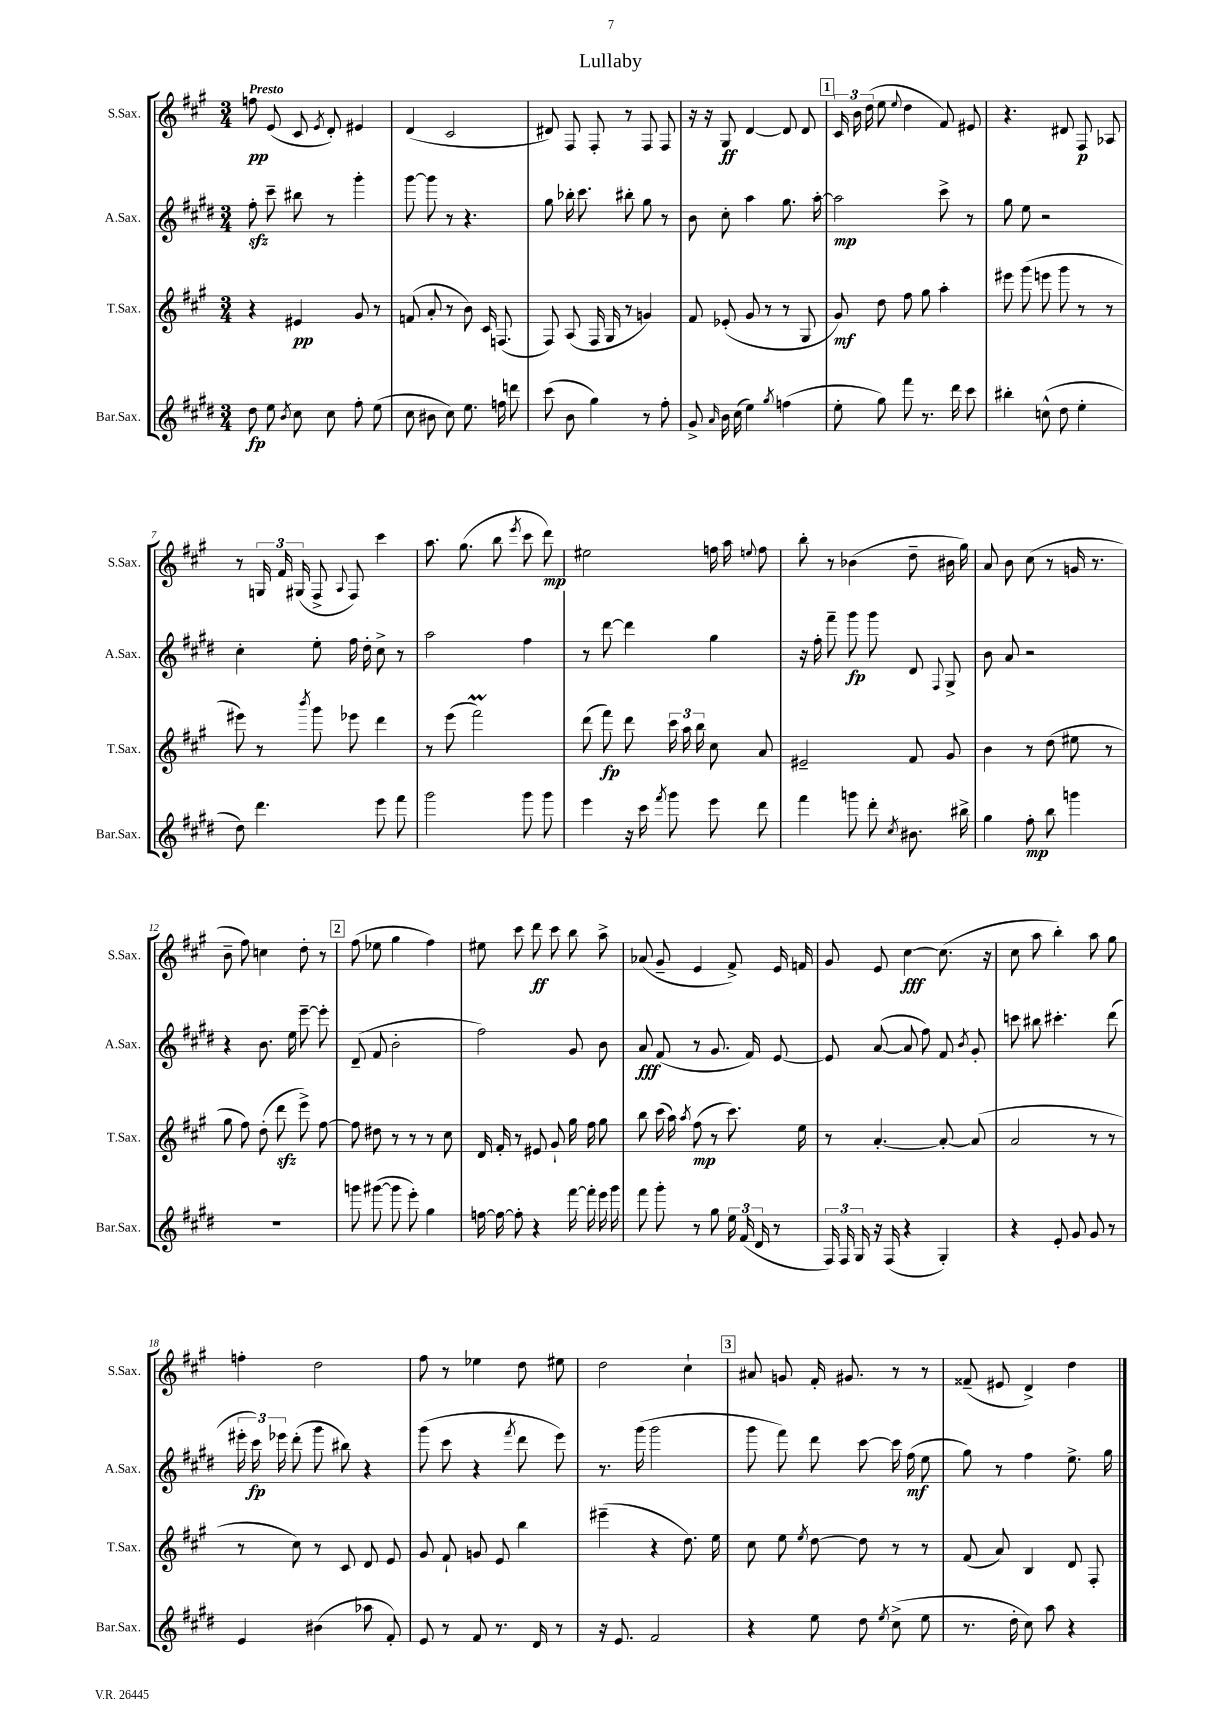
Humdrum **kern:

**kern	**dynam	**kern	**dynam	**kern	**dynam	**kern	**dynam
*part4	*part4	*part3	*part3	*part2	*part2	*part1	*part1
*staff4	*staff4	*staff3	*staff3	*staff2	*staff2	*staff1	*staff1
*I"Bar.Sax.	*	*I"T.Sax.	*	*I"A.Sax.	*	*I"S.Sax.	*
*I'Bar.Sax.	*	*I'T.Sax.	*	*I'A.Sax.	*	*I'S.Sax.	*
*clefG2	*	*clefG2	*	*clefG2	*	*clefG2	*
*k[f#c#g#d#]	*	*k[f#c#g#]	*	*k[f#c#g#d#]	*	*k[f#c#g#]	*
*M3/4	*	*M3/4	*	*M3/4	*	*M3/4	*
=1	=1	=1	=1	=1	=1	=1	=1
!	!	!	!	!	!	!LO:TX:a:B:t=Presto	!
8dd#\	fp	4r	.	8ff#zz'\	.	8ffn\	pp
8ee\	.	.	.	8ccc#~\	.	(8e/	.
8qb/	.	.	.	.	.	.	.
8cc#\	.	4e#X/	pp	8bb#X\	.	8c#/	.
.	.	.	.	.	.	8qe/	.
8cc#\	.	.	.	8r	.	8d'/)	.
8ff#'\	.	8g#/	.	4ggg#'\	.	4e#X/	.
(8ee\	.	8r	.	.	.	.	.
=2	=2	=2	=2	=2	=2	=2	=2
8cc#\	.	(8fn/	.	[8ggg#\	.	(4d/	.
8b#X\	.	8a'/	.	8ggg#\]	.	.	.
8cc#\)	.	8r	.	8r	.	2c#/	.
8.ee\	.	8b\)	.	4.r	.	.	.
.	.	16c#/	.	.	.	.	.
16ffn\	.	(8.Fn/	.	.	.	.	.
8dddn\	.	.	.	.	.	.	.
=3	=3	=3	=3	=3	=3	=3	=3
(8ccc#\	.	8F#/)	.	8gg#\	.	8d#X/)	.
8b\	.	(8A/	.	16bb-X'\	.	8F#/	.
.	.	.	.	8.ccc#\	.	.	.
4gg#\)	.	16F#/	.	.	.	8F#'/	.
.	.	16G#/	.	.	.	.	.
.	.	8r	.	8bb#X'\	.	8r	.
8r	.	4gn/)	.	8gg#\	.	8F#/	.
8ff#'\	.	.	.	8r	.	8F#/	.
=4	=4	=4	=4	=4	=4	=4	=4
8g#^/	.	8f#/	.	8b\	.	16r	.
.	.	.	.	.	.	16r	.
16qqa/	.	.	.	.	.	.	.
16b\	.	(8e-X'/	.	8cc#'\	.	8G#/	ff
(16cc#\	.	.	.	.	.	.	.
4ee\)	.	8g#/	.	4aa\	.	[4d/	.
.	.	8r	.	.	.	.	.
8qgg#/	.	.	.	.	.	.	.
(4ffn\	.	8r	.	8.gg#\	.	8d/]	.
.	.	8G#/	.	.	.	8d/	.
.	.	.	.	[16aa'\	.	.	.
!!LO:REH:place=s1:t=1
=5	=5	=5	=5	=5	=5	=5	=5
8ee'\	.	8g#/)	mf	2aa\]	mp	24c#/	.
.	.	.	.	.	.	24b\	.
.	.	.	.	.	.	(24dd\	.
8gg#\)	.	8dd\	.	.	.	8ee\	.
.	.	.	.	.	.	8qqee/	.
8fff#\	.	8ff#\	.	.	.	4dd\	.
8.r	.	8gg#\	.	.	.	.	.
.	.	4aa'\	.	8ccc#^\	.	8f#/)	.
16ddd#\	.	.	.	.	.	.	.
8ccc#\	.	.	.	8r	.	8e#X/	.
=6	=6	=6	=6	=6	=6	=6	=6
4bb#X'\	.	8eee#X\	.	8gg#\	.	4.r	.
.	.	(8ggg#\	.	8ee\	.	.	.
(8ccn^^\	.	8eeen\	.	2r	.	.	.
8dd#\	.	8ggg#\	.	.	.	8d#X/	.
4ee'\	.	8r	.	.	.	8F#/	p
.	.	8r	.	.	.	8A-X/	.
!!LO:LB:g=z
=7	=7	=7	=7	=7	=7	=7	=7
8dd#\)	.	8eee#X\)	.	4cc#'\	.	8r	.
4.ddd#\	.	8r	.	.	.	24Gn/	.
.	.	.	.	.	.	24f#/	.
.	.	.	.	.	.	(24G#X/	.
.	.	8qbbb/	.	.	.	.	.
.	.	8ggg#\	.	8ee'\	.	8F#^/	.
.	.	.	.	.	.	8qqA/	.
.	.	8eee-X\	.	16ff#\	.	8F#/)	.
.	.	.	.	16dd#'\	.	.	.
8eee\	.	4ddd\	.	8cc#^\	.	4ccc#\	.
8fff#\	.	.	.	8r	.	.	.
=8	=8	=8	=8	=8	=8	=8	=8
2ggg#\	.	8r	.	2aa\	.	8.aa\	.
.	.	(8eee\	.	.	.	.	.
.	.	.	.	.	.	(8.gg#\	.
.	.	2fff#M\)	.	.	.	.	.
.	.	.	.	.	.	8bb\	.
.	.	.	.	.	.	8qeee/	.
8ggg#\	.	.	.	4ff#\	.	8ccc#\	.
8ggg#\	.	.	.	.	.	8ddd\)	mp
=9	=9	=9	=9	=9	=9	=9	=9
4eee\	.	(8ddd\	.	8r	.	2ee#X\	.
.	.	8fff#\)	fp	[8ddd#\	.	.	.
16r	.	8ddd\	.	4ddd#\]	.	.	.
16ccc#\	.	.	.	.	.	.	.
8qfff#/	.	.	.	.	.	.	.
8ggg#\	.	24ccc#\	.	.	.	.	.
.	.	24aa\	.	.	.	.	.
.	.	24bb\	.	.	.	.	.
8eee\	.	8cc#\	.	4gg#\	.	16ffn\	.
.	.	.	.	.	.	16aa\	.
.	.	.	.	.	.	8qqeen/	.
8ddd#\	.	8a/	.	.	.	8ff\	.
=10	=10	=10	=10	=10	=10	=10	=10
4fff#\	.	2e#X~/	.	16r	.	8bb'\	.
.	.	.	.	16ff#'\	.	.	.
.	.	.	.	8fff#~\	.	8r	.
8gggn\	.	.	.	8ggg#\	fp	(4b-X\	.
8ddd#'\	.	.	.	8ggg#\	.	.	.
8qcc#/	.	.	.	.	.	.	.
8.b#X\	.	8f#/	.	8d#/	.	8dd~\	.
.	.	.	.	8qqF#/	.	.	.
.	.	8g#/	.	8G#^/	.	16b#X\	.
16bb#X^\	.	.	.	.	.	16gg#\)	.
=11	=11	=11	=11	=11	=11	=11	=11
4gg#\	.	4b\	.	8b\	.	8a/	.
.	.	.	.	8a/	.	8b\	.
8ff#'\	mp	8r	.	2r	.	(8cc#\	.
8bb\	.	(8dd\	.	.	.	8r	.
4gggn\	.	8ee#X\	.	.	.	16gn/	.
.	.	.	.	.	.	8.r	.
.	.	8r	.	.	.	.	.
!!LO:LB:g=z
=12	=12	=12	=12	=12	=12	=12	=12
2.r	.	8gg#\	.	4r	.	8b~\	.
.	.	8ff#\)	.	.	.	8ff#\)	.
.	.	(8dd'\	.	8.b\	.	4ccn\	.
.	.	8dddzz\	.	.	.	.	.
.	.	.	.	16ee\	.	.	.
.	.	8eee^\)	.	[8eee~\	.	8dd'\	.
.	.	[8ff#\	.	8eee'\]	.	8r	.
!!LO:REH:place=s1:t=2
=13	=13	=13	=13	=13	=13	=13	=13
8gggn\	.	8ff#\]	.	(8d#~/	.	(8ff#\	.
([8ggg#X\	.	8dd#X\	.	8f#/	.	8ee-X\	.
8ggg#\]	.	8r	.	2b'\	.	4gg#\	.
8eee'\)	.	8r	.	.	.	.	.
4gg#\	.	8r	.	.	.	4ff#\)	.
.	.	8cc#\	.	.	.	.	.
=14	=14	=14	=14	=14	=14	=14	=14
[16ffn\	.	16d/	.	2ff#\)	.	8ee#X\	.
16ff\_	.	16f#'/	.	.	.	.	.
8ff'\]	.	8r	.	.	.	8ccc#\	.
4r	.	8e#X/	.	.	.	8ddd\	ff
.	.	8g#`/	.	.	.	8ccc#\	.
[16fff#\	.	16gg#\	.	8g#/	.	8bb\	.
16fff#'\]	.	16ff#\	.	.	.	.	.
16eee\	.	8gg#\	.	8b\	.	8aa^\	.
16ggg#\	.	.	.	.	.	.	.
=15	=15	=15	=15	=15	=15	=15	=15
8fff#\	.	8bb\	.	8a/	fff	(8a-X/	.
8ggg#'\	.	(16ccc#\	.	(8f#/	.	8g#~/	.
.	.	16aa\)	.	.	.	.	.
.	.	8qaa/	.	.	.	.	.
8r	.	(8ff#\	mp	8r	.	4e/	.
8gg#\	.	8r	.	8.g#/	.	.	.
24ee\	.	8.ccc#\)	.	.	.	8f#^/)	.
(24f#/	.	.	.	.	.	.	.
.	.	.	.	16f#/)	.	.	.
24d#/	.	.	.	.	.	.	.
8r	.	.	.	[8e/	.	16e/	.
.	.	16ee\	.	.	.	16fn/	.
=16	=16	=16	=16	=16	=16	=16	=16
24F#/)	.	8r	.	8e/]	.	8g#/	.
24F#/	.	.	.	.	.	.	.
24G#/	.	.	.	.	.	.	.
16r	.	[4.a'/	.	([8a/	.	8e/	.
(16F#/	.	.	.	.	.	.	.
4r	.	.	.	8a/]	.	[4cc#\	fff
.	.	.	.	8ff#\)	.	.	.
4G#'/)	.	8a'/_	.	8f#/	.	(8.cc#\]	.
.	.	.	.	8qb/	.	.	.
.	.	(8a/]	.	8g#'/	.	.	.
.	.	.	.	.	.	16r	.
=17	=17	=17	=17	=17	=17	=17	=17
4r	.	2a/	.	8cccn\	.	8cc#\	.
.	.	.	.	8bb#X\	.	8aa\	.
8e'/	.	.	.	4.ccc#X'\	.	4bb'\)	.
8g#/	.	.	.	.	.	.	.
8g#/	.	8r	.	.	.	8aa\	.
8r	.	8r	.	(8ddd#\	.	8gg#\	.
!!LO:LB:g=z
=18	=18	=18	=18	=18	=18	=18	=18
4e/	.	8r	.	24eee#X'\	.	4ffn'\	.
.	.	.	.	24ccc#\)	fp	.	.
.	.	.	.	24eee-X\	.	.	.
.	.	8cc#\)	.	(8ddd#'\	.	.	.
(4b#X\	.	8r	.	8ggg#\	.	2dd\	.
.	.	8c#/	.	8bb#X\)	.	.	.
8aa-X\	.	8d/	.	4r	.	.	.
8f#'/)	.	8e/	.	.	.	.	.
=19	=19	=19	=19	=19	=19	=19	=19
8e/	.	8g#/	.	(8ggg#\	.	8ff#\	.
8r	.	8f#`/	.	8ccc#\	.	8r	.
8f#/	.	8gn/	.	4r	.	4ee-X\	.
8.r	.	8e/	.	.	.	.	.
.	.	.	.	8qfff#/	.	.	.
.	.	4bb\	.	8ddd#\	.	8dd\	.
16d#/	.	.	.	.	.	.	.
8r	.	.	.	8eee\)	.	8ee#X\	.
=20	=20	=20	=20	=20	=20	=20	=20
16r	.	(4eee#X~\	.	8.r	.	2dd\	.
8.e/	.	.	.	.	.	.	.
.	.	.	.	(16ggg#\	.	.	.
2f#/	.	4r	.	2ggg#\	.	.	.
.	.	8.dd\)	.	.	.	4cc#`\	.
.	.	16ee\	.	.	.	.	.
!!LO:REH:place=s1:t=3
=21	=21	=21	=21	=21	=21	=21	=21
4r	.	8cc#\	.	8ggg#\	.	8a#X/	.
.	.	8ee\	.	8fff#\)	.	8gn/	.
.	.	8qee/	.	.	.	.	.
8ee\	.	[8dd\	.	8ddd#\	.	16f#'/	.
.	.	.	.	.	.	8.g#X/	.
8dd#\	.	8dd\]	.	[8ccc#\	.	.	.
8qee/	.	.	.	.	.	.	.
(8cc#^\	.	8r	.	16ccc#\]	.	8r	.
.	.	.	.	(16ff#\	mf	.	.
8ee\	.	8r	.	8ee\	.	8r	.
=22	=22	=22	=22	=22	=22	=22	=22
8.r	.	(8f#/	.	8gg#\)	.	(8f##X~/	.
.	.	8a/)	.	8r	.	8e#X/	.
16dd#'\	.	.	.	.	.	.	.
8cc#\)	.	4B/	.	4ff#\	.	4d^/)	.
8aa\	.	.	.	.	.	.	.
4r	.	8d/	.	8.ee^\	.	4dd\	.
.	.	8F#'/	.	.	.	.	.
.	.	.	.	16gg#\	.	.	.
==	==	==	==	==	==	==	==
*-	*-	*-	*-	*-	*-	*-	*-
